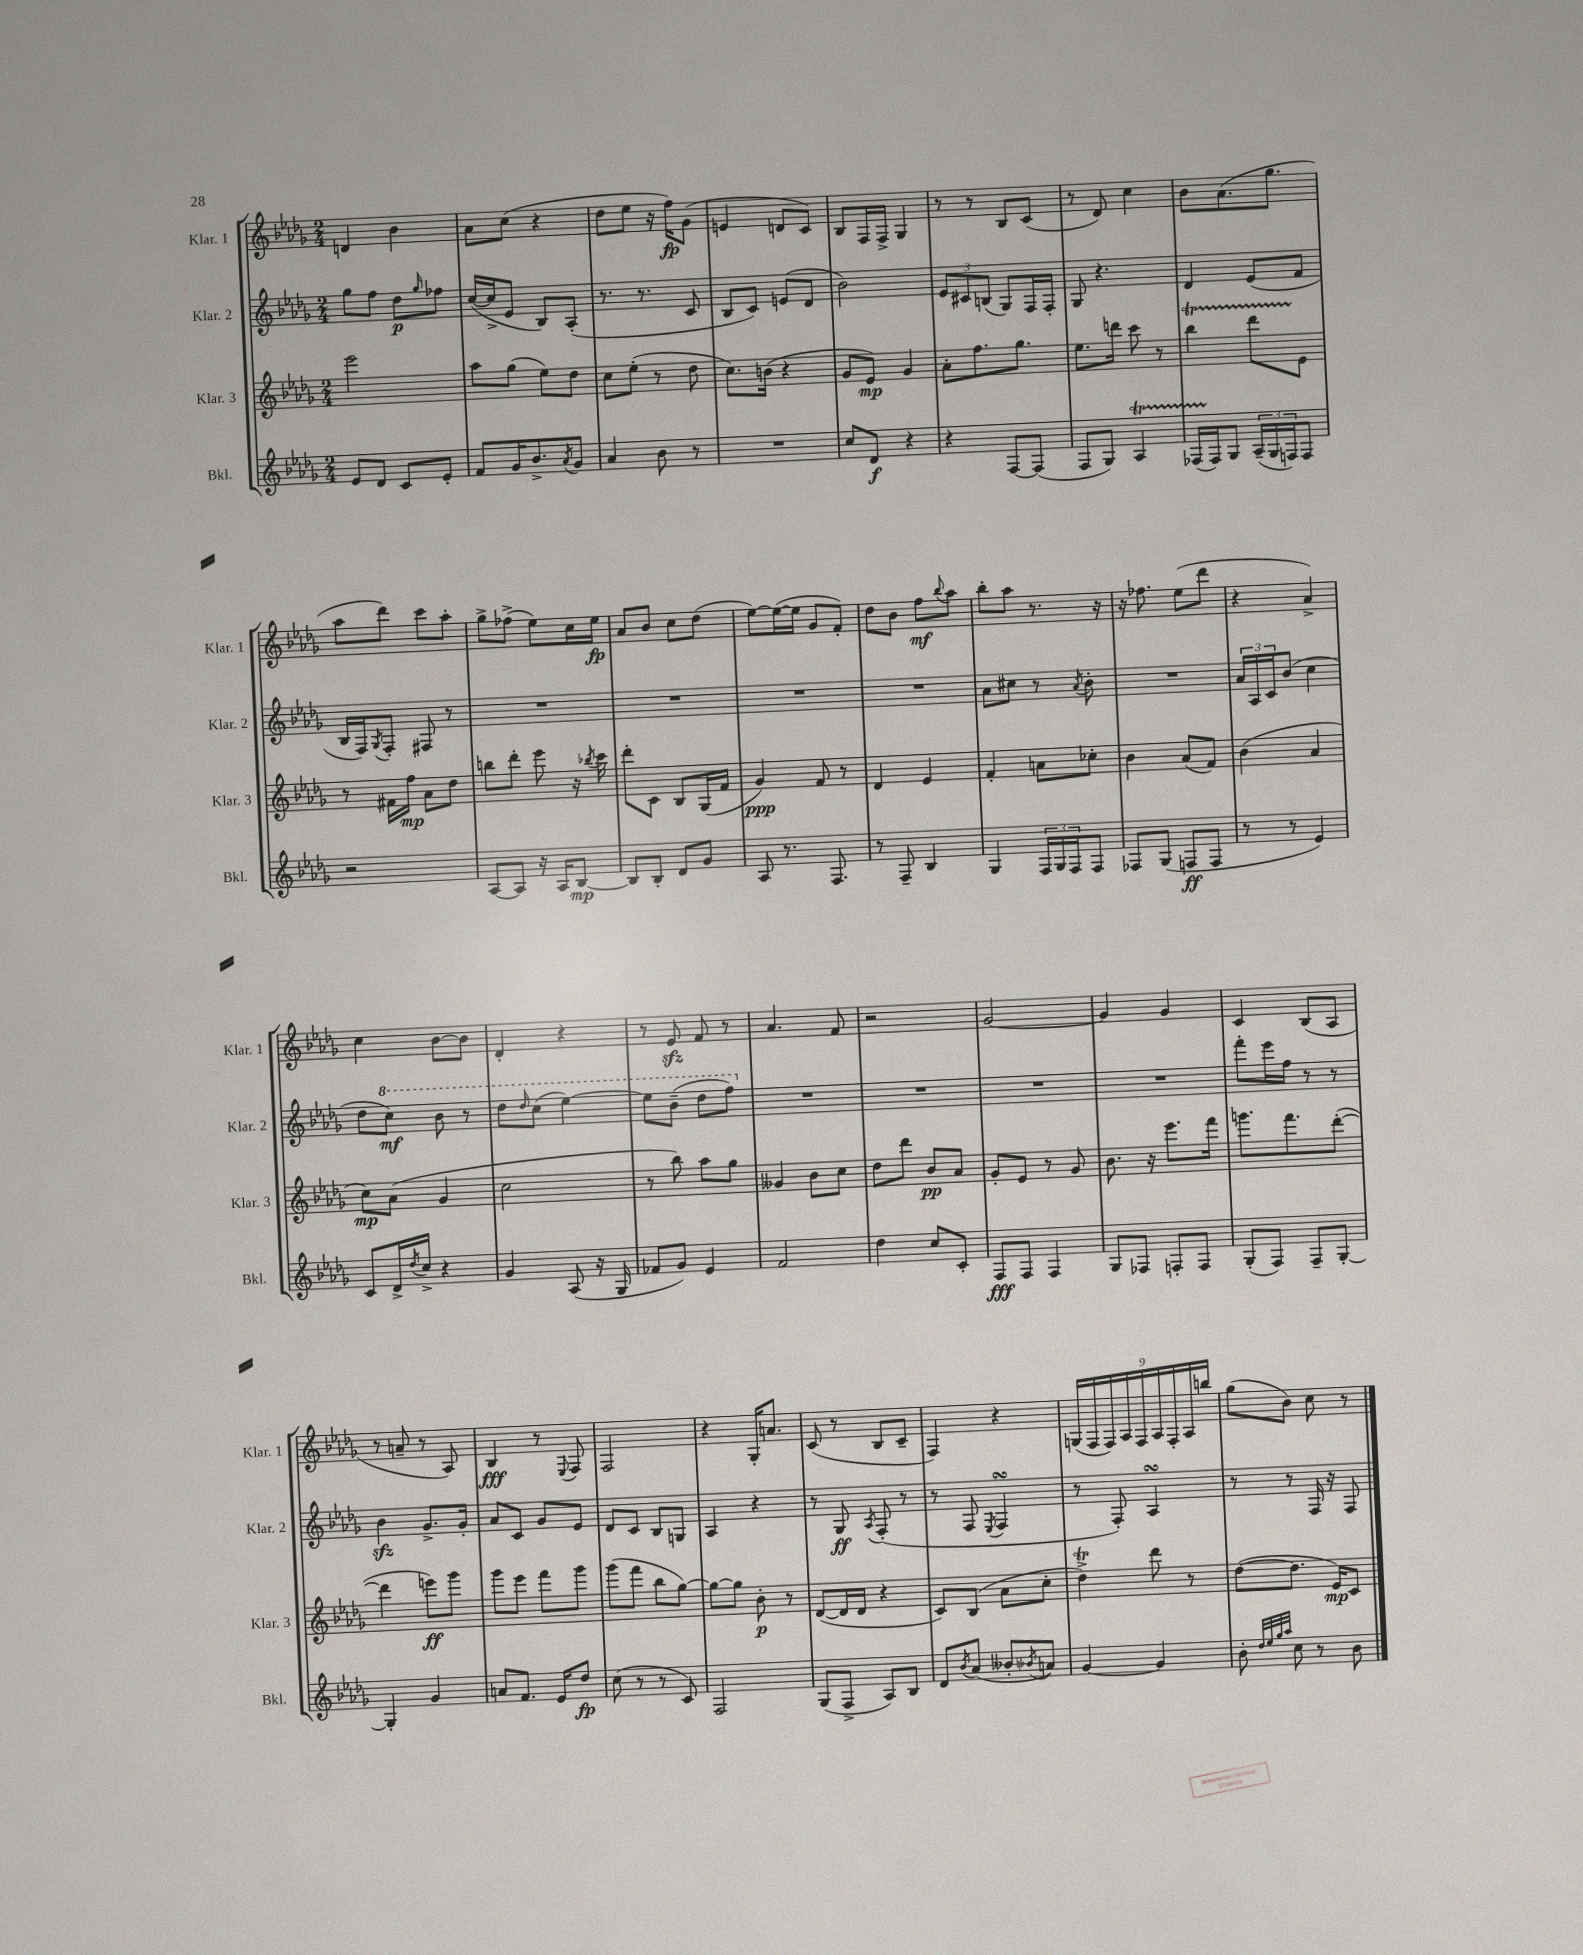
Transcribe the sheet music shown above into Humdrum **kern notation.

**kern	**kern	**kern	**kern
*staff4	*staff3	*staff2	*staff1
*clefG2	*clefG2	*clefG2	*clefG2
*k[b-e-a-d-g-]	*k[b-e-a-d-g-]	*k[b-e-a-d-g-]	*k[b-e-a-d-g-]
*M2/4	*M2/4	*M2/4	*M2/4
8e-	2eee-	8gg-	4d
8d-	.	8ff	.
8c	.	8dd-	4b-
.	.	16qqgg-	.
8e-'	.	8ff-	.
=	=	=	=
8f	8aa-	([16cc	8a-
.	.	16cc^]	.
16g-	(8gg-	8e-	(8cc
8.b-^	.	.	.
.	8ee-)	8B-)	4r
8qa-	.	.	.
8g-	8dd-	(8A-'	.
=	=	=	=
4a-	8cc	8.r	8dd-
.	(8ee-'	.	8ee-
.	.	8.r	.
8b-	8r	.	16r
.	.	.	16ff)
8r	8dd-	8c	(8g-
=	=	=	=
2r	8.cc)	8B-	4e
.	.	8c)	.
.	(16b	.	.
.	4r	(8e	8d
.	.	8d-	8c)
=	=	=	=
8cc	8g-	2b-)	8B-
8d-	8e-)	.	16F
.	.	.	16F^
4r	4g-	.	4G-
=	=	=	=
4r	8a-'	12e-	8r
.	.	12c#	.
.	8.ff	.	8r
.	.	(12B	.
[8F	.	8G-)	8B-
.	8.gg-	.	.
(8F]	.	16F	(8c
.	.	16F'	.
=	=	=	=
8F	8.ee-	8G-	8r
8G-)	.	4.r	8d-)
.	16ddd	.	.
4A-	8ccc	.	4cc
.	8r	.	.
=	=	=	=
(16F-	4bb-	4d-	8b-
16F-)	.	.	.
8G-	.	.	(8.a-
(24A-~	8ddd-	(8e-	.
24G-	.	.	.
.	.	.	8.gg-
24F)	.	.	.
8F	8e-	8f	.
=	=	=	=
2r	8r	16B-	8aa-
.	.	16F)	.
.	.	8qG-	.
.	16f#	8F'	8ddd-)
.	16ff	.	.
.	8a-	8F#	8ccc
.	8dd-	8r	8aa-'
=	=	=	=
[8A-	8bb	2r	8gg-^
8A-]	8ddd-'	.	(8ff-^
16r	8eee-	.	8ee-)
16A-	.	.	.
[8B-	16r	.	16cc
.	8qbb-	.	.
.	16ccc	.	16ee-
=	=	=	=
8B-]	8ddd-'	2r	8a-
8B-'	8c	.	8b-
8d-	8B-	.	8cc
8g-	(16G-	.	(8dd-
.	16f	.	.
=	=	=	=
8A-	4g-)	2r	[8ee-)
8.r	.	.	(16ee-_
.	.	.	16ee-]
.	8f	.	8g-
8.F	.	.	.
.	8r	.	8f')
=	=	=	=
8r	4d-	2r	8dd-
8F~	.	.	8b-
4B-	4e-	.	8ff
.	.	.	8qqbb-
.	.	.	8aa-
=	=	=	=
4G-	4f'	8a-	8bb-'
.	.	8cc#	8aa-
24F	8a	8r	8.r
24G-	.	.	.
24F	.	.	.
.	.	8qa-	.
8F	8cc-'	8b-'	.
.	.	.	16r
=	=	=	=
8F-	4b-	2r	16r
.	.	.	8.ff-
(8G-	.	.	.
8F	(8a-	.	(8ee-
8F	8f)	.	8ddd-
=	=	=	=
8r	(4b-	24a-	4r
.	.	24A-	.
.	.	24c	.
8r	.	(8b-	.
4e-)	4a-	4cc	4a-^)
=	=	=	=
8c	8cc)	8dd-	4cc
16d-^	(8a-	8ccc)	.
8qdd-	.	.	.
16cc^	.	.	.
4r	4g-	8bb-	[8b-
.	.	8r	8b-]
=	=	=	=
4g-	2cc	8ddd-	4d-'
.	.	16qqddd-	.
.	.	(8ccc	.
(8A-	.	[4eee-)	4r
16r	.	.	.
16G-	.	.	.
=	=	=	=
8f-	8r	8eee-]	8r
8g-)	8bb-)	(8bb-~	8e-
4e-	8aa-	8ddd-	8f
.	8gg-	8fff)	8r
=	=	=	=
2f	4g--	2r	4.a-
.	8b-	.	.
.	8cc	.	8f
=	=	=	=
4dd-	8dd-	2r	2r
.	8ddd-	.	.
8cc	8b-	.	.
8c'	8a-	.	.
=	=	=	=
8F	8g-'	2r	[2g-
8F	8e-	.	.
4F	8r	.	.
.	8g-	.	.
=	=	=	=
8G-	8.b-	2r	4g-]
8F-	.	.	.
.	16r	.	.
8F'	8.eee-	.	4g-
8F	.	.	.
.	16fff	.	.
=	=	=	=
(8G-'	8.ggg	8fff'	4c
8F)	.	16eee-	.
.	8.fff	16ff	.
8F~	.	8r	(8B-
[8G-'	([8ddd-'	8r	8A-
=	=	=	=
4G-']	4ddd-]	4b-	8r
.	.	.	8a~
4g-	8eee)	8.g-^	8r
.	8ggg-	.	8A-)
.	.	16g-'	.
=	=	=	=
8a	8ggg-	8a-	4B-
8.f	8eee-	8c	.
.	8fff	8g-	8r
16e-	.	.	.
.	.	.	8qqE-
8dd-	8ggg-	8e-	8F
=	=	=	=
(8cc	(8ggg-	8d-	2F
8r	8fff	8c	.
8r	8bb-	8B-	.
8c)	[8gg-)	8G	.
=	=	=	=
2F	8gg-_	4A-	4r
.	8gg-]	.	.
.	8b-'	4r	16G-'
.	.	.	8.a
.	8r	.	.
=	=	=	=
(8G-	([8d-	8r	(8c
8F^	16d-]	8G-	8r
.	16d-	.	.
.	.	8qA-	.
8A-)	4r	(8F'	8B-
8B-	.	8r	8c~
=	=	=	=
8d-	8c)	8r	4F)
8qb-	.	.	.
(8a-	(8B-	8F	.
.	.	8qE-	.
8b--'	8a-	4F	4r
8qb-	.	.	.
8a)	8cc'	.	.
=	=	=	=
[4g-	4dd-^)	8r	(18G
.	.	.	18F
.	.	.	18F)
.	.	8F')	.
.	.	.	18A-
.	.	.	18F
4g-]	8ddd-	4A-	.
.	.	.	18A-
.	.	.	18F'
.	8r	.	.
.	.	.	18A-
.	.	.	18bb
=	=	=	=
8b-'	([8dd-	8r	(8gg-
32qqdd-	.	.	.
32qqee-	.	.	.
32qqgg-	.	.	.
32qqaa-	.	.	.
8cc	8.dd-]	8r	8b-)
8r	.	16F	8cc
.	16e-)	16r	.
8b-	8c	8F	8r
==	==	==	==
*-	*-	*-	*-
